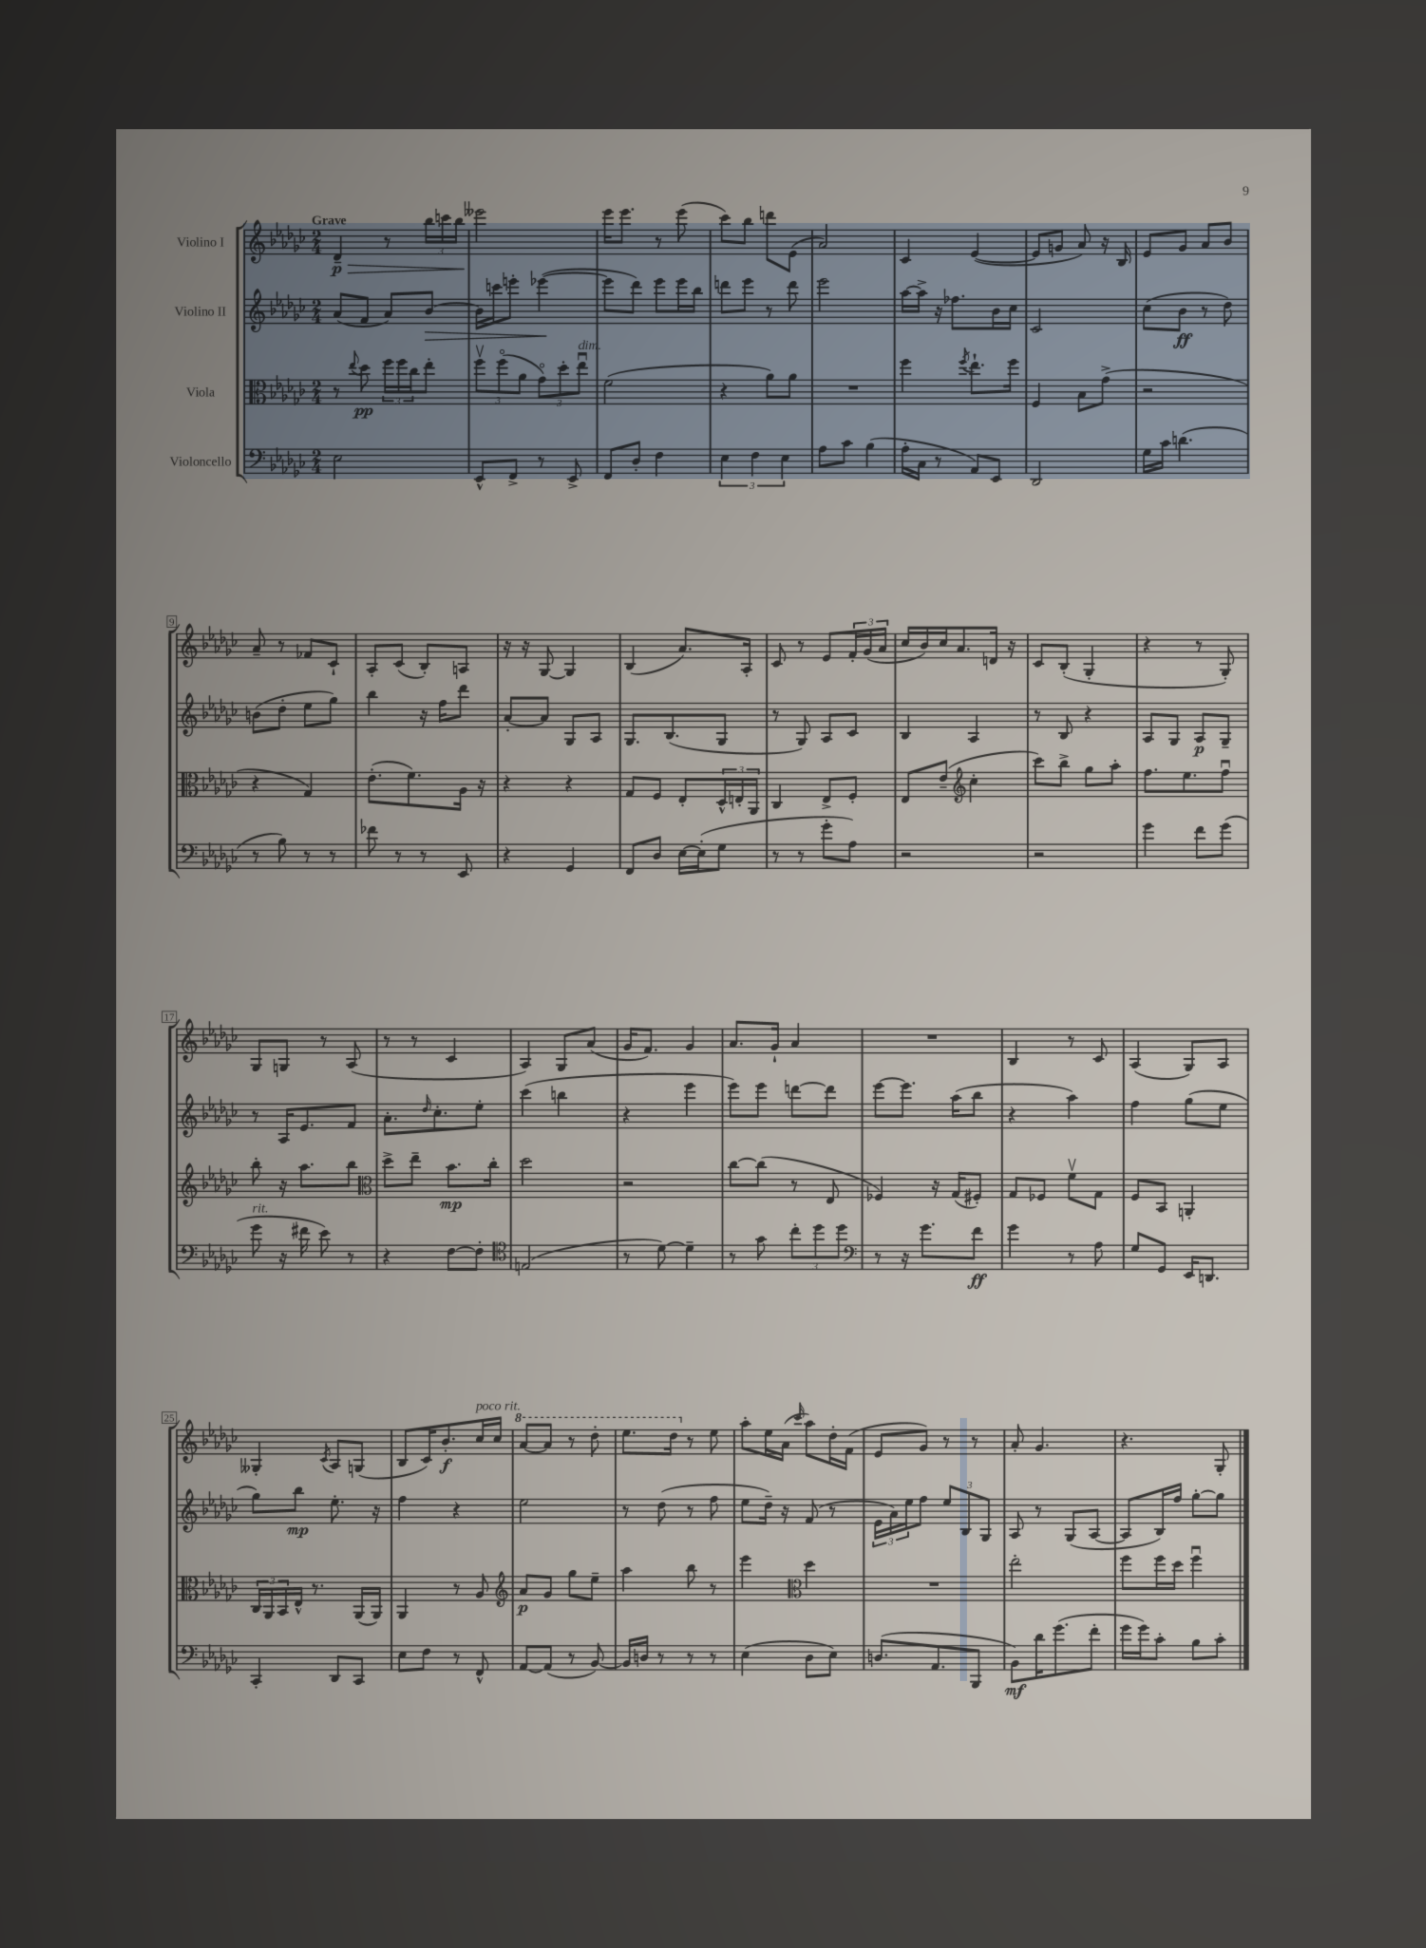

**kern	**kern	**kern	**kern
*staff4	*staff3	*staff2	*staff1
*clefF4	*clefC3	*clefG2	*clefG2
*k[b-e-a-d-g-c-]	*k[b-e-a-d-g-c-]	*k[b-e-a-d-g-c-]	*k[b-e-a-d-g-c-]
*M2/4	*M2/4	*M2/4	*M2/4
2E-\	8r	(8a-/L	4d-~/
.	8qqee-/	.	.
.	8dd-\	8f/J	.
.	24ff\LL	8a-/L)	8r
.	24ff\	.	.
.	24cc-\J	.	.
.	8ee-'\J	[8b-/J	24bb-\LL
.	.	.	24ccc\
.	.	.	24bb-\JJ
=	=	=	=
8EE-^^/L	12ffv\L	16b-\]LL	2eee--\
.	.	16ccc\J	.
.	(12ffo\	.	.
8FF^/J	.	8eee'\J	.
.	12a-\J	.	.
8r	12g-o\L)	([4eee-\	.
.	12dd-'\	.	.
8EE-^/	.	.	.
.	12ee-u\J	.	.
=	=	=	=
8FF/L	(2f\	8eee-\]L	16eee-\LK
.	.	.	8.eee-\J
8D-'/J	.	8ddd-\J)	.
4F\	.	8eee-\L	8r
.	.	16eee-\L	(8eee-\
.	.	16bb-\JJ	.
=	=	=	=
6E-\	4r	8ddd\L	8ccc-\L)
.	.	8eee-\J	8bb-\J
6F\	.	.	.
.	8a-\L)	8r	8ddd\L
6E-\	.	.	.
.	8a-\J	8ddd\	(8e-\J
=	=	=	=
8A-\L	2r	2eee-\	2a-/)
8c-\J	.	.	.
(4B-\	.	.	.
=	=	=	=
16A-'\LL	4ff\	[16aa-\LL	4c-/
16C-\JJ	.	16aa-^\]JJ	.
8r	.	16r	.
.	.	8.ff-\L	.
.	8qff/	.	.
8AA-/L)	8.ee-`\L	.	([4e-/
8EE-/J	.	16b-\L	.
.	16ff\Jk	16cc-\JJ	.
=	=	=	=
2DD-/	4F/	2c-/	8e-/]L
.	.	.	8g/J
.	8B-\L	.	8a-/)
.	(8g-^\J	.	16r
.	.	.	16B-/
=	=	=	=
16G-\LL	2r	(8cc-\L	8e-/L
16c-\JJ	.	.	.
(4.d\	.	8b-\J	8g-/J
.	.	8r	8a-/L
.	.	8dd-\)	8b-/J
=	=	=	=
8r	4r	(8b\L	8a-~/
8B-\)	.	8dd-'\J	8r
8r	4G-/)	8ee-\L	8f-/L
8r	.	8gg-\J)	8c-`/J
=	=	=	=
8f-\	(8.e-'\L	4bb-\	8A-'/L
8r	.	.	(8c-/J
.	8.f\)	.	.
8r	.	16r	8B-'/L)
.	.	16ff\LK	.
8EE-/	16A-\Jk	8ddd-\J	8A/J
.	16r	.	.
=	=	=	=
4r	4r	[8a-'/L	16r
.	.	.	16r
.	.	8a-/]J	[8G-/
4GG-/	4r	8G-/L	4G-/]
.	.	8A-/J	.
=	=	=	=
8FF/L	8G-/L	8.G-/L	(4B-/
8D-/J	8F/J	.	.
.	.	(8.B-/	.
[16E-\LL	8E-'/L	.	8.a-/L)
(16E-'\]J	.	.	.
8G-\J	24D-^^/L	8G-/J	.
.	24E'/	.	.
.	.	.	16A-'/Jk
.	24AA-/JJ	.	.
=	=	=	=
8r	4C-/	8r	8c-/
8r	.	8G-/)	8r
8g-'\L	8E-^/L	8A-/L	8e-/L
8A-\J)	8F'/J	8c-/J	24f'/L
.	.	.	(24g-/
.	.	.	24a-/JJ
=	=	=	=
2r	8E-/L	4B-/	16cc-/LL
.	.	.	16b-/)
.	(8e-~/J	.	16cc-/J
.	.	.	8.a-/
*	*clefG2	*	*
.	4cc-'\	4A-/	.
.	.	.	16d/Jk
.	.	.	16r
=	=	=	=
2r	8ccc-\L)	8r	8c-/L
.	8bb-^\J	8B-/	(8B-'/J
.	8gg-\L	4r	4G-'/
.	8aa-'\J	.	.
=	=	=	=
4g-\	8.ff\L	8A-/L	4r
.	.	8G-/J	.
.	8.ee-\	.	.
8f\L	.	8A-/L	8r
(8g-\J	8ffu\J	8G-~/J	8G-'/)
=	=	=	=
8g-\	8bb-'\	8r	8G-/L
16r	16r	16A-/LK	8G/J
16f#\	8.aa-\L	8.e-/	.
8e-\)	.	.	8r
8r	8bb-\J	8f/J	(8A-/
=	=	=	=
*	*clefC3	*	*
4r	8dd-^\L	8.a-'\L	8r
.	8ee-~\J	.	8r
.	.	16qqdd-/	.
.	.	8.cc-'\	.
[8F\L	8.b-\L	.	4c-/
8F'\]J	.	8ee-'\J	.
.	16cc-'\Jk	.	.
=	=	=	=
*clefC4	*	*	*
(2E/	2dd-\	(4ccc-\	4A-/)
.	.	4bb\	8G-/L
.	.	.	(8a-/J
=	=	=	=
8r	2r	4r	16g-/LK
.	.	.	8.f/J)
[8d-\)	.	.	.
4d-~\]	.	4eee-\	4g-/
=	=	=	=
8r	[8cc-\L	8eee-\L)	8.a-/L
8g-\	(8cc-\]J	8eee-\J	.
.	.	.	16g-`/Jk
12cc-'\L	8r	[8ddd\L	4a-/
12dd-\	.	.	.
.	8E-/	8ddd\]J	.
12dd-\J	.	.	.
=	=	=	=
*clefF4	*	*	*
8r	4F-/)	[8eee-\L	2r
16r	.	8.eee-\]J	.
8.g-\L	.	.	.
.	16r	.	.
.	(16G-/LK	(16aa-\LK	.
8f\J	8F#'/J)	8bb-\J	.
=	=	=	=
4g-\	8G-/L	4r	4B-/
.	8F-/J	.	.
8r	8fv\L	4aa-\)	8r
8A-\	8G-\J	.	8c-/
=	=	=	=
8G-/L	8F/L	4ff\	(4A-/
8GG-/J	8BB-/J	.	.
16EE-/LK	4AA'/	(8gg-\L	8G-/L)
8.DD/J	.	.	.
.	.	8ee-\J	8A-/J
=	=	=	=
4CC-'/	24C-/LL	8gg-\L)	4G--'/
.	24AA-/	.	.
.	24BB-/	.	.
.	16E-^^/JJ	8bb-\J	.
.	8.r	.	.
.	.	.	8qc-/
8DD-/L	.	8.ee-'\	8A-/L
8CC-/J	(16AA-/LL	.	(8G/J
.	16AA-/JJ)	16r	.
=	=	=	=
8E-\L	4AA-/	4ff\	8B-/L
8F\J	.	.	16c-/K)
.	.	.	8.b-'/
8r	8r	4r	.
8FF^^/	8A-/	.	16cc-/L
.	.	.	16cc-/JJ
=	=	=	=
*	*clefG2	*	*
[8AA-/L	8a-/L	2ee-\	[8aa-/L
(8AA-/]J	8g-/J	.	8aa-/]J
8r	8gg-\L	.	8r
[8BB-/)	8ee-~\J	.	8ddd-'\
=	=	=	=
16BB-/]LL	4aa-\	8r	8.eee-\L
16D/JJ	.	.	.
8r	.	(8dd-\	.
.	.	.	16ddd-\Jk
8r	8bb-\	8r	8r
8r	8r	8ff\	8ee-\
=	=	=	=
(4E-\	4eee-\	8ee-\L	8aa-'\L
.	.	16dd-~\Jk)	16ee-\L
.	.	16r	(16a-\JJ
*	*clefC3	*	*
.	.	.	16qqccc-/
8D-\L	4dd-\	(8f/	8aa-\L)
8E-\J)	.	8r	16dd-'\L
.	.	.	(16f\JJ
=	=	=	=
(8.D/L	2r	24e-\LL	8e-/L
.	.	24a-\)	.
.	.	24ee-\J	.
.	.	8ff\J	8g-/J)
8.AA-/	.	.	.
.	.	12ee-/L	8r
.	.	12B-/	.
8BBB-/J	.	.	8r
.	.	12G-/J	.
=	=	=	=
8BB-\L)	2ee-'\	8A-/	8a-'/
16d-\K	.	8r	4.g-/
(8.g-\	.	.	.
.	.	(8G-/L	.
8f'\J	.	[8A-/J	.
=	=	=	=
16g-\LL	8ff\L	8A-/]L	4.r
16g-\J)	.	.	.
8c-'\J	16ff\L	16B-/L)	.
.	16dd-\JJ	16ff/JJ	.
8B-\L	4ffu\	[8gg-'\L	.
8c-'\J	.	8gg-\]J	8G-'/
==	==	==	==
*-	*-	*-	*-
